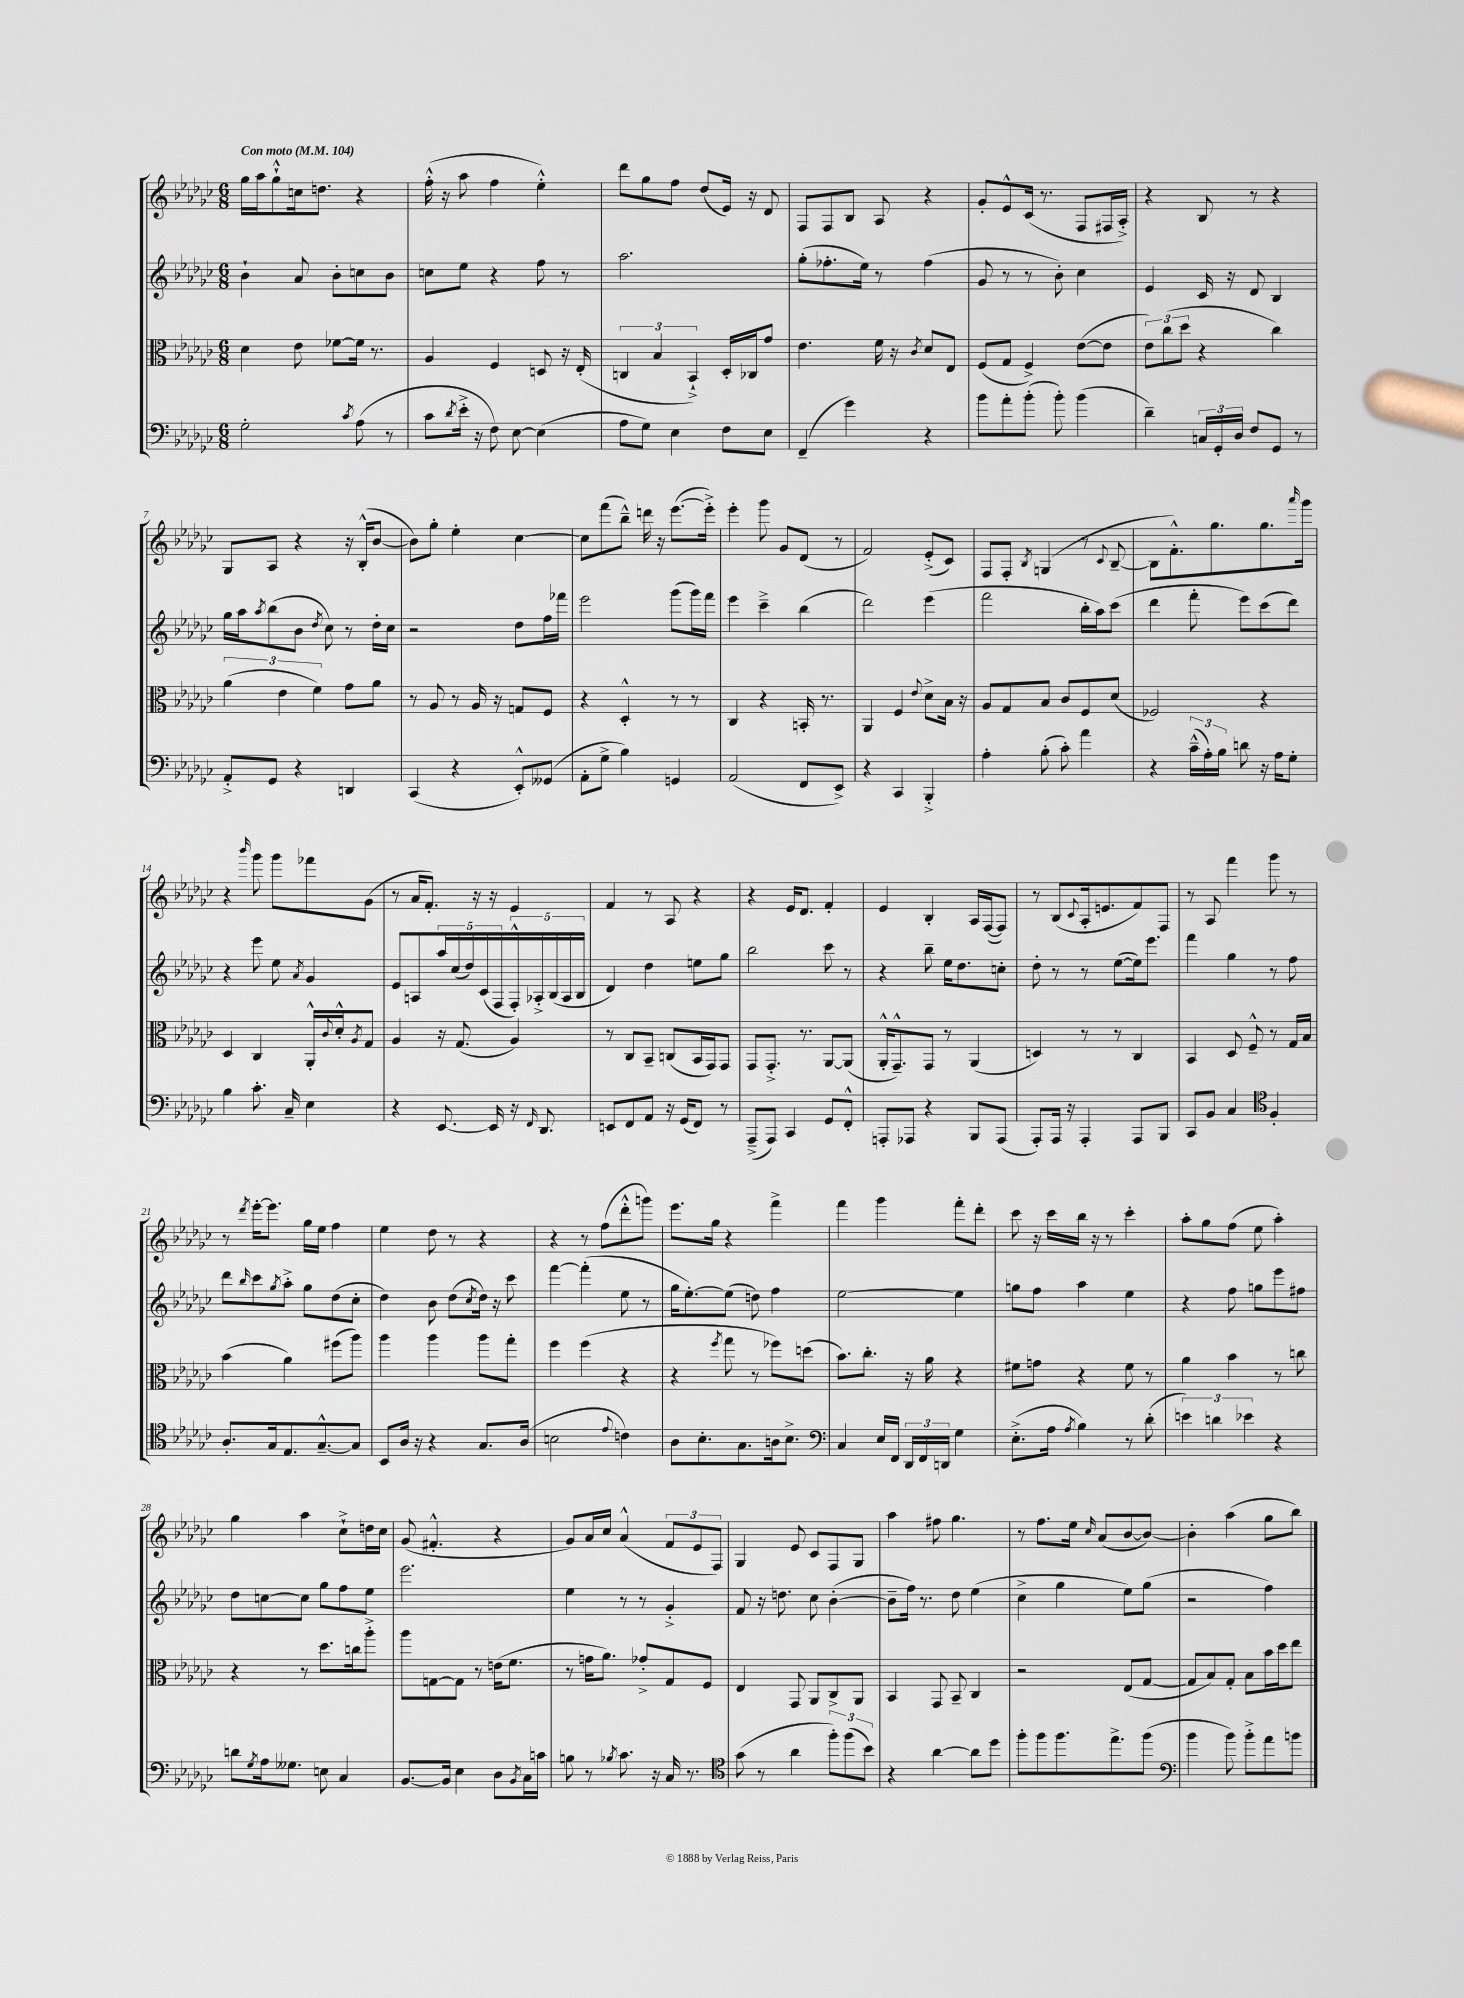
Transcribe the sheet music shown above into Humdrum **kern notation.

**kern	**kern	**kern	**kern
*staff4	*staff3	*staff2	*staff1
*clefF4	*clefC3	*clefG2	*clefG2
*k[b-e-a-d-g-c-]	*k[b-e-a-d-g-c-]	*k[b-e-a-d-g-c-]	*k[b-e-a-d-g-c-]
*M6/8	*M6/8	*M6/8	*M6/8
*MM104	*MM104	*MM104	*MM104
2G-'	4d-	4b-`	16gg-
.	.	.	16aa-
.	.	.	8gg-`^^
.	8e-	8a-	16cc
.	.	.	8.dd
.	[8f-	8b-'	.
8qc-	.	.	.
(8A-	16f-]	8cc	4r
.	8.r	.	.
8r	.	8b-	.
=	=	=	=
8c-	4A-	8cc	(16ff'^^
.	.	.	16r
8qd-	.	.	.
16e-'^	.	8ee-	8aa-
16r	.	.	.
8F)	4F	4r	4ff
[8E-	.	.	.
(4E-]	8D	8ff	4ee-'^^)
.	16r	8r	.
.	(16E-'	.	.
=	=	=	=
8A-	6C	2.aa-	8ddd-
8G-)	.	.	8gg-
.	6B-	.	.
4E-	.	.	8ff
.	6BB-`^)	.	.
.	.	.	(8dd-
8F	16D-'	.	16e-)
.	16C-	.	16r
8E-	8g-	.	8d-
=	=	=	=
(4FF~	4.e-	(8gg-'	8F
.	.	8.ff-'	8F
4g-)	.	.	8B-
.	.	16ee-)	.
.	16f	8r	8A-
.	16r	.	.
.	8qc-	.	.
4r	8d-	(4ff-	4r
.	8E-	.	.
=	=	=	=
8b-	(8F	8g-	8g-'
8a-'	8G-	8r	8e-^^
(8b-'	4F^)	8r	(16c-
.	.	.	8.r
8b-')	.	8b-')	.
(4b-	([8e-	4cc-	8F
.	8e-]	.	16F#
.	.	.	16A-'^)
=	=	=	=
4d-~)	12e-)	4e-	4r
.	(12cc-	.	.
.	12dd-	.	.
24C	4r	16c-	8B-
24GG-'	.	.	.
.	.	16r	.
24D-	.	.	.
8F	.	8d-	8r
8GG-	4cc-)	4B-	4r
8r	.	.	.
=	=	=	=
8AA-'^	(6a-	16gg-	8G-
.	.	16aa-	.
.	.	8qaa-	.
8GG-	.	(8bb-	8A-
.	6e-	.	.
4r	.	8b-	4r
.	6f)	.	.
.	.	8qdd-	.
.	.	8cc-)	.
4DD	8g-	8r	16r
.	.	.	(16B-'^^
.	8a-	16dd-'	[8b-
.	.	16cc-	.
=	=	=	=
(4CC-	8r	2r	8b-])
.	8A-	.	8gg-'
4r	8r	.	4ee-'
.	16A-	.	.
.	16r	.	.
8EE-'^^)	8G	8dd-	[4cc-
(8GG--	8F	16ff	.
.	.	16fff-	.
=	=	=	=
8AA-'	4r	2eee-	8cc-]
8G-^	.	.	(8fff
4B-)	4D-'^^	.	8bb-~^^)
.	.	.	16ddd
.	.	.	16r
4GG	8r	(8ggg-	([8.eee-
.	8r	16ggg-)	.
.	.	16fff	16eee-'^])
=	=	=	=
(2AA-	4C-	4eee-	4eee-'
.	4r	4ccc-~^	8ggg-
.	.	.	8g-
8FF	16BB'	(4bb-	(8d-
.	8.r	.	.
8EE-^)	.	.	8r
=	=	=	=
4r	4AA-	2ddd-)	2f)
4CC-	4F	.	.
.	8qqe-	.	.
4BBB-'^	8d-^	(4eee-	(8e-'^
.	16B-	.	8c-)
.	16r	.	.
=	=	=	=
4A-'	8A-	2fff	8F
.	8G-	.	8F'
.	.	.	8qB-
(8B-'	8B-	.	(4G
8c-')	8c-	.	.
4a-	8F	16bb-'	8r
.	.	16aa-)	.
.	.	.	8qqc-
.	(8d-	(8ccc-	[8B-~
=	=	=	=
4r	2F-)	4ddd-	8B-]
.	.	.	8.f'^^)
(24c-~^^	.	8fff'	.
24A-')	.	.	.
.	.	.	8.gg-
24B-	.	.	.
8d	.	8eee-)	.
16r	4r	(8ccc-	8.gg-
16A-	.	.	.
8G-'	.	8ddd-)	.
.	.	.	16qqaaa-
.	.	.	16ggg-
=	=	=	=
4B-	4D-	4r	4r
.	.	.	16qqbbb-
8.c-'	4C-	8eee-	8ggg-
.	.	8ee-	8ggg-
16C-~	.	.	.
.	.	8qa-	.
4E-	16AA-'^^	4g-	8fff-
.	8qqc-	.	.
.	16d-'^^	.	.
.	8qA-	.	.
.	8G-	.	(8g-
=	=	=	=
4r	4A-	8e-	8r
.	.	8A	16a-
.	.	.	8.f')
[8.EE-	16r	20aa-	.
.	.	(20cc-	.
.	(8.G-	.	.
.	.	20dd-)	.
.	.	.	16r
.	.	(20c-	.
16EE-]	.	.	16r
.	.	20F	.
16r	4A-)	20F'^^)	4e-
.	.	20A-'^	.
16qqFF	.	.	.
8.DD-	.	.	.
.	.	(20B-	.
.	.	20A-	.
.	.	20B-	.
=	=	=	=
8EE	8r	4d-)	4f
8FF	8C-	.	.
8AA-	8BB-~	4dd-	8r
16r	(8C	.	8A-
(16GG-	.	.	.
8FF)	16BB-	8ee	4r
.	16GG-)	.	.
8r	8GG-	8gg-	.
=	=	=	=
(8AAA-~^	8GG-	2bb-	4r
8AAA-)	8.GG-'^	.	.
4CC-	.	.	16e-
.	8.r	.	8.d-
8GG-	[8AA-	8ccc-	4f'
8FF'^^	(8AA-]	8r	.
=	=	=	=
8AAA'	16AA-'^^	4r	4e-
.	8.GG-~^^)	.	.
8AAA-	.	.	.
4r	8GG-	8bb-~	4B-'
.	8r	16ee-	.
.	.	8.dd-	.
8BBB-	(4AA-	.	16A-
.	.	.	([16F
(8AAA-	.	8cc'	8F])
=	=	=	=
8AAA-')	4D)	8dd-'	8r
16AAA-	.	8r	(8B-
16r	.	.	.
.	.	.	8qqc-
4AAA-'	8r	8r	16A-'
.	.	.	8.e
.	8r	([8ee-	.
8AAA-	4C-	16ee-])	8f)
.	.	8.eee-	.
8BBB-	.	.	8F
=	=	=	=
8CC-	4BB-	4fff	8r
8BB-	.	.	8A-
4C-	8D-	4gg-	4fff
.	8F~^^	.	.
*clefC4	*	*	*
4F'	8r	8r	8ggg-
.	16G-	8ff	8r
.	16B-	.	.
=	=	=	=
8.A-'	(4b-	8ddd-	8r
.	.	16qqbb-	8qddd-
.	.	8ccc-	[16eee-'
16G-	.	.	8.eee-]
.	.	8qgg-	.
8.E-	4a-)	8aa-'^	.
.	.	8gg-	16gg-
[8.G-~^^	.	.	16ee-
.	(8ff#	(8dd-	4ff
8G-]	8aa-)	8cc-'	.
=	=	=	=
8BB-	4aa-	4dd-)	4ee-
16A-	.	.	.
16r	.	.	.
4r	4aa-	8b-	8dd-
.	.	(8dd-	8r
.	.	8qcc-	.
8.G-	8aa-	16dd-)	4r
.	.	16r	.
.	8gg-'	8ccc-	.
(16A-	.	.	.
=	=	=	=
2B	4ff	[4fff	4r
.	(4ff	(4fff']	8r
.	.	.	(8ff
8qqe-	.	.	.
4c)	4r	8ee-	8ddd-'^^
.	.	8r	8ggg)
=	=	=	=
8A-	4r	16gg-	8.eee-
.	.	[8.ee-')	.
8.B-'	.	.	.
.	.	.	16gg-
.	8qff	.	.
.	8gg-	(8ee-]	4r
8.G-	.	.	.
.	8r	8dd)	.
16A	8ff-)	4ff	4fff^
8.B-^	.	.	.
.	(8dd	.	.
=	=	=	=
*clefF4	*	*	*
4C-	8.b-)	[2ee-	4fff
.	8.cc-'	.	.
16E-	.	.	4ggg-
16FF	.	.	.
24DD-	16r	.	.
24FF	.	.	.
.	16a-	.	.
24DD	.	.	.
4G-	4r	4ee-]	8fff'
.	.	.	8ddd-'
=	=	=	=
(8.E-'^	8f#	8gg	8ccc-
.	8g	8ff	16r
16A-	.	.	16ccc-
8qA-	.	.	.
4B-)	4r	4aa-	16bb-
.	.	.	16r
.	.	.	8r
8r	8f#	4ee-	4ccc-'
(8d-'	8r	.	.
=	=	=	=
6e)	4a-	4r	8aa-'
.	.	.	8gg-
6d	.	.	.
.	4b-	8ff	(8ff
6e-	.	.	.
.	.	8gg	8ee-
4r	8r	8eee-	4aa-')
.	8cc	8ff#	.
=	=	=	=
8d	4r	8dd-	4gg-
8qG-	.	.	.
16A-	.	[8cc	.
8.G--	.	.	.
.	8r	8cc]	4aa-
8E	8.dd-	8gg-	.
4C-	.	8ff	8cc-`^
.	16cc	.	.
.	8aa-'^	8ee-	16dd
.	.	.	16cc-
=	=	=	=
[8.BB-	8aa-	2.eee-	(8g-
.	[8G	.	4.f#'^^
16BB-]	.	.	.
4E-	8G]	.	.
.	8r	.	.
8D-	(16e	.	4r
.	8.f	.	.
8qBB-	.	.	.
16C-	.	.	.
16c	.	.	.
=	=	=	=
8B	8r	4ee-	8g-)
8r	16g	.	16a-
.	8.a-)	.	16cc-
8qB-	.	.	.
8.c-	.	8r	(4a-^^
.	8g-'^	8r	.
16r	.	.	.
16C-	8G-	4g-'^	12f
8.r	.	.	.
.	.	.	12e-
.	8F	.	.
.	.	.	12F)
=	=	=	=
*clefC4	*	*	*
(8g-	4E-	8f	4G-
8r	.	16r	.
.	.	8.dd	.
4a-	8GG-	.	8e-
.	8AA-	8cc-	8c-
12ff')	8C-^	([4b-'	8F
(12ff	.	.	.
.	8AA-	.	8G-
12b-)	.	.	.
=	=	=	=
4r	4BB-	8b-~]	4aa-
.	.	16ff)	.
.	.	8.r	.
[4a-	8GG-	.	8ff#
.	8BB-~	8dd-	4.gg-
8a-]	4C-	(4ee-	.
8dd-	.	.	.
=	=	=	=
8ff'	2r	4cc-^	8r
8ff	.	.	8.ff
8.ff	.	4gg-	.
.	.	.	16ee-
.	.	.	16qqcc-
.	.	.	(8a-
8.ee-^	.	.	.
.	(8E-	8ee-)	[8b-
(8ff	[8G-	(8gg-	8b-_)
=	=	=	=
*clefF4	*	*	*
4b-	8G-]	2r	4b-']
.	8B-)	.	.
8b-)	8G-'	.	(4aa-
8b-'^	8B-	.	.
8a-	16b-	4ff)	8gg-
.	16dd-	.	.
8b	8ee-	.	8bb-)
==	==	==	==
*-	*-	*-	*-
